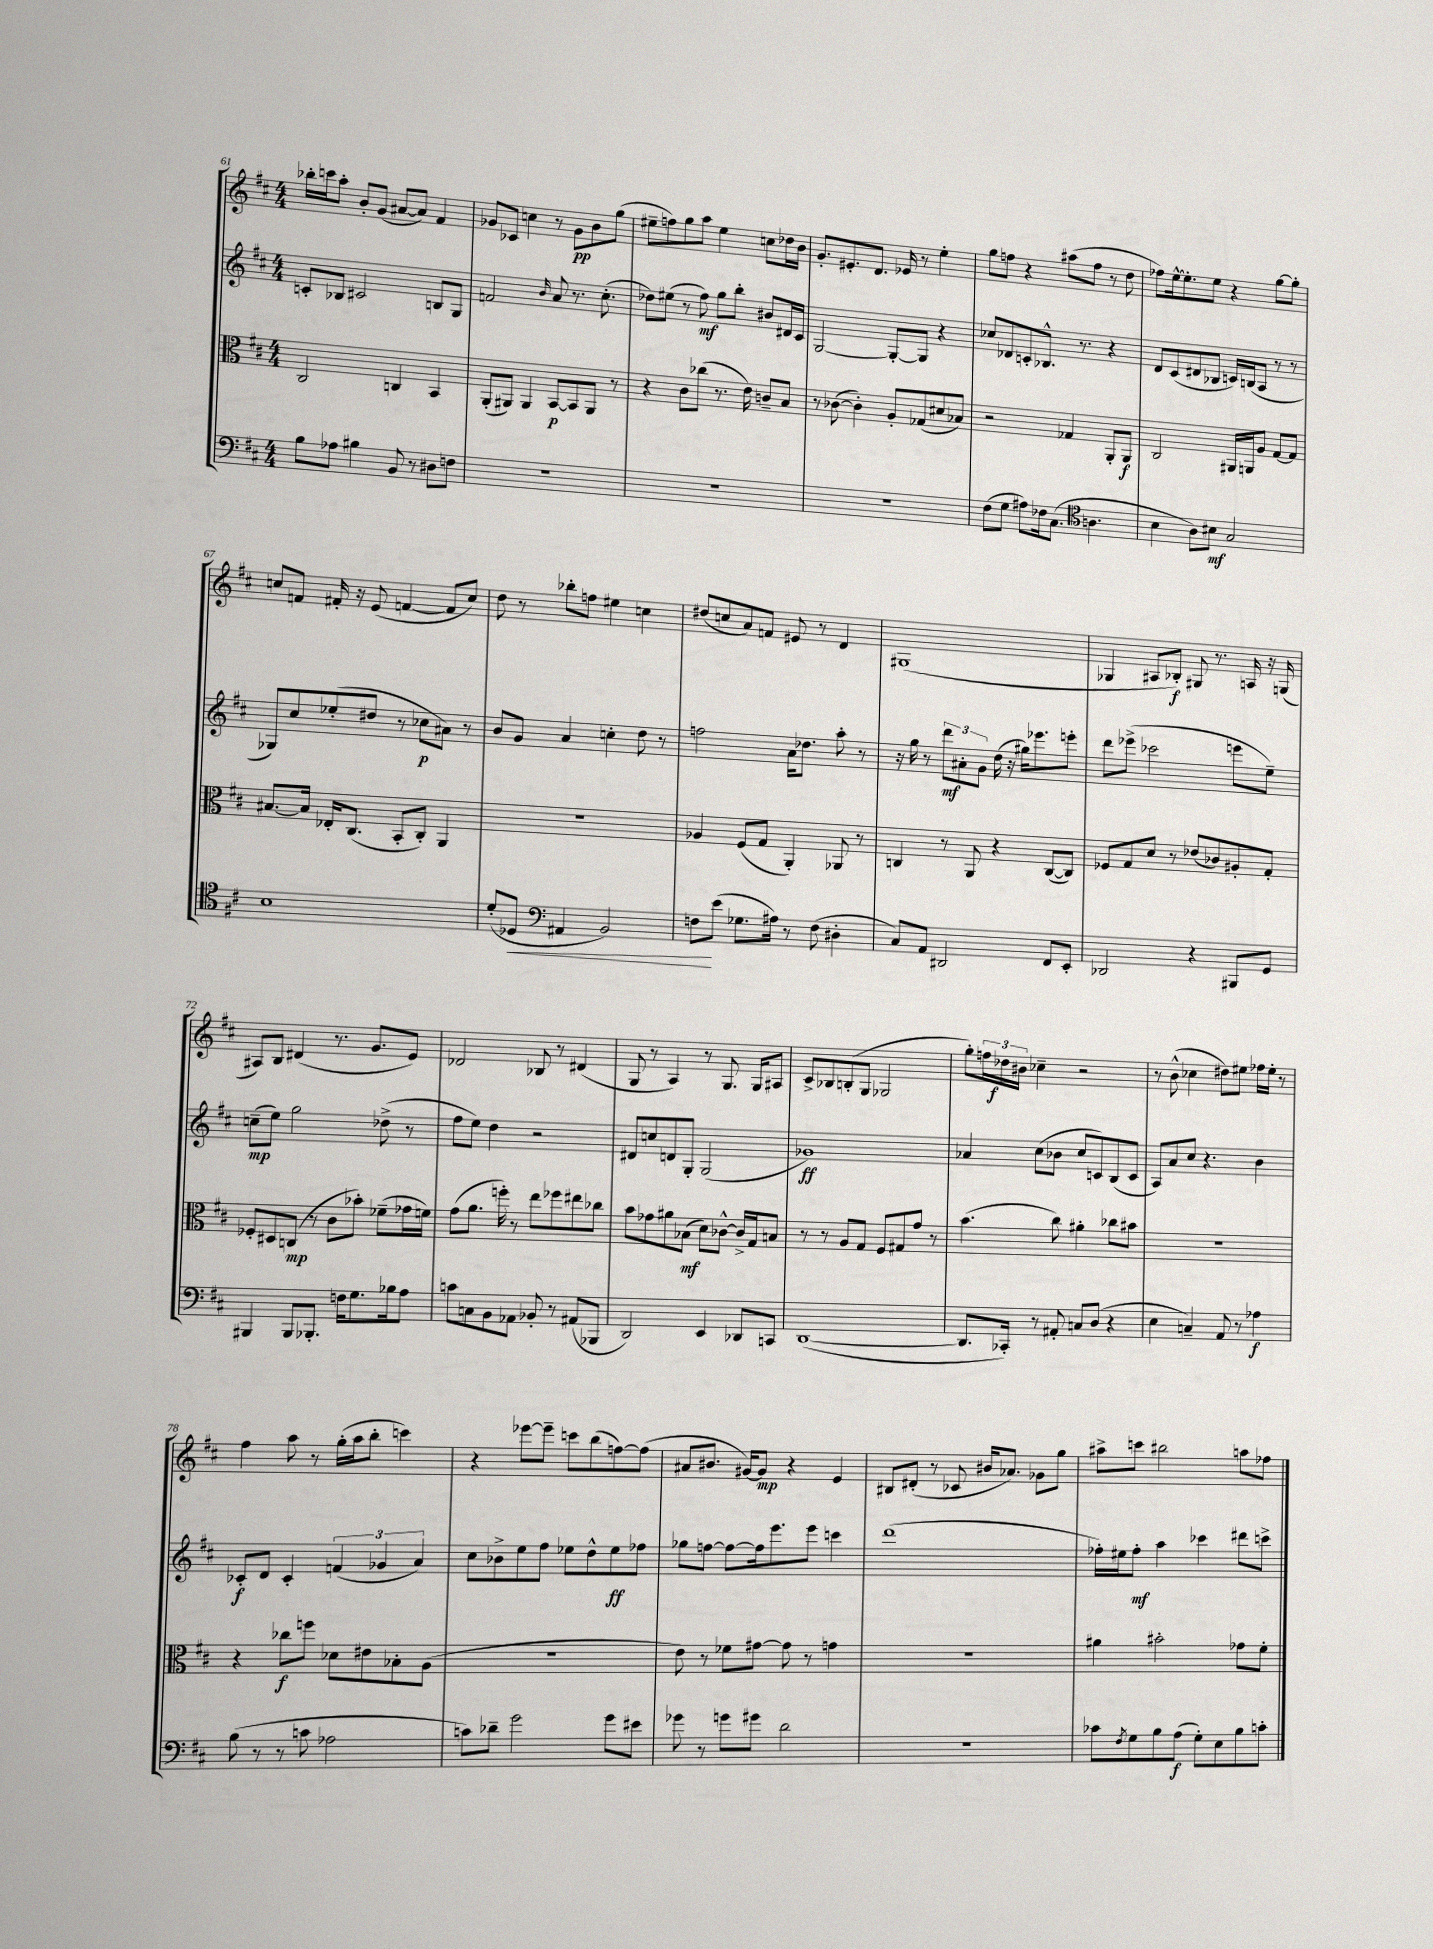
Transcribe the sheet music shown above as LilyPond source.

<<
\new StaffGroup <<
\new Staff = "s0" {
    \clef treble \key d \major \numericTimeSignature \time 4/4
    bes''16-. c'''16 a''8-. b'8-. g'8( ais'8~ ais'8) fis'4 |
    ges'8 ces'8 c''4 r8 ges'8\pp b'8 g''8( |
    eis''8-- f''8) g''8 a''8 eis''4 c''8 des''16 b'16 |
    g'8.-. eis'8.-. d'8. ees'16 r8 e''4-. |
    g''8 f''8 r4 ais''8( f''8 r8 d''8 |
    fes''8) e''16~-^ e''8.-. e''8 r4 g''8~ g''8-. |
    c''8 f'8 fis'16-. r16 e'8( f'4~ f'8 c''8) |
    d''8 r8 bes''8-. f''8 eis''4 c''4 |
    dis''8( c''8 a'8) f'8 eis'8 r8 d'4 |
    gis1( |
    ges4 ais8 bes8-.\f) gis8 r8. a16 r16 g16( |
    ais8) b8 dis'4( r8. g'8. e'8) |
    des'2 bes8 r8 dis'4( |
    g8 r8 a4) r8 g8. g16 ais8 |
    cis'8-> bes8 b8-.( g8 ges2 |
    g''8-.) \tuplet 3/2 { f''16 des''16\f bis'16 } ces''4-- r2 |
    r8 b'8-^( ces''4 dis''8) eis''8 fes''16 eis''16-. r8 |
    fis''4 a''8 r8 g''16-.( a''16 b''8-. c'''4) |
    r4 ees'''8~ ees'''8-- c'''8 b''8( f''8~) f''8( |
    ais'8 bis'8. gis'16~) gis'8\mp r4 e'4 |
    bis8 dis'8-.( r8 ces'8 bis'16 aes'8.) ges'8 g''8 |
    ais''8-> c'''8 bis''2 a''8 fes''8 \bar "|." |
}
\new Staff = "s1" {
    \clef treble \key d \major \numericTimeSignature \time 4/4
    c'8-. bes8 cis'2 b8 g8 |
    f'2 \grace { b'16 } a'8 r8. cis''8.-.( |
    des''8) eis''8( r8 fis''8\mf) g''8 b''8-. bis'8 dis'16 cis'16 |
    g2~ g8~-. g8 r4 |
    ces''8 des'8 c'8-. bes8.-^ r8. r4 |
    d'8 cis'8( dis'8 bes8 c'16) b16( a8 r8 r8 |
    ges8) cis''8 ees''8-.( dis''8 r8 ces''8\p ais'8) r8 |
    b'8 g'8 a'4 c''4-. d''8 r8 |
    f''2 a'16 des''8. a''8-. r8 |
    r16 g''16 r8 \tuplet 3/2 { d'''8\mf ais'8-. g'8 } d''16( r16 gis''16) ees'''8. e'''8-. |
    d'''8 ees'''8->( ces'''2 e'''8 e''8--) |
    c''8--\mp( e''8) g''2 des''8->( r8 |
    fis''8 e''8) d''4 r2 |
    dis'8 c''8 d'8 g8-. g2( |
    ges'1\ff) |
    aes'4 cis''8( bes'8 cis''8 c'8) b8( c'8 |
    a8) a'8 cis''8 r4. b'4 |
    ces'8-.\f d'8 ces'4-. \tuplet 3/2 { f'4( ges'4 a'4) } |
    cis''8 bes'8-> e''8 fis''8 ees''8 d''8-^ ees''8\ff fes''8 |
    ges''8 f''8~ f''8~ f''16 e'''8. e'''8 c'''4 |
    d'''1( |
    fes''16-.) eis''16 fes''8-.\mf a''4 ces'''4 dis'''8 c'''8-> \bar "|." |
}
\new Staff = "s2" {
    \clef alto \key d \major \numericTimeSignature \time 4/4
    cis2 c4 b,4 |
    a,8-.( ais,8) ais,4 b,8~\p b,8 ais,8 r8 |
    r4 cis'8 ces''8( r8. e'16) c'8-- b8 |
    r8 ces'8~( ces'4-.) a8-. ges8( dis'8 bes8) |
    r2 ges4 a,8-. a,8\f |
    cis2 ais,16 a,16 a8 g8~ g8 |
    bis8.~ bis16 ees16-. cis8.( b,8-. cis8-.) a,4 |
    r1 |
    aes4 fis8( g8 a,4-.) aes,8 r8 |
    c4 r8 a,8 r4 c8~( c8) |
    fes8 g8 d'8 r8 ees'8( ces'8) ais8-. g8-. |
    fes8-. dis8 c8\mp( r8 cis'8 bes'8-.) fes'8--( ges'16 f'16) |
    g'8( a'8. f''16-.) r8 e''8 fes''8 eis''8 ces''8 |
    b'8 ges'8 ais'8 bes8\mf( d'8) ces'8~-^ ces'16-> g16 b8 |
    r8 r8 a8 g8 fis8 gis8 g'8 r8 |
    b'4.( cis''8) ais'4-. ces''8 bis'8 |
    R1 |
    r4 ces''8\f f''8 des'8 eis'8 bes8-. a8( |
    R1 |
    e'8) r8 fes'8 gis'8~ gis'8 r8 g'4 |
    R1 |
    ais'4 bis'2-. ges'8 fis'8-. \bar "|." |
}
\new Staff = "s3" {
    \clef bass \key d \major \numericTimeSignature \time 4/4
    b8 aes8 bis4 b,8 r8 dis8 f8 |
    R1 |
    R1 |
    R1 |
    fis8( g8 ais8) fes16 cis8.( \clef tenor a4. |
    b4 a8) bis8\mf g2 |
    b1 |
    d'8-.( des8\< \clef bass ais,4 b,2) |
    f8\! e'8( ges8. ais16) r8 f8( dis4-. |
    cis8) a,8 dis,2 fis,8 e,8-. |
    des,2 r4 bis,,8 g,8 |
    bis,,4 bis,,8 bes,,8.-. f16 g8. bes16 a8 |
    c'8 c8 b,8 aes,8 bes,8-. r8 ais,8( bes,,8 |
    d,2) e,4 des,8 c,8 |
    d,1~( |
    d,8. ces,16-.) r8 ais,8-. c8 d8( r4 |
    e4 c4--) a,8 r8 aes4\f |
    b8( r8 r8 c'8 aes2 |
    c'8) des'8-- g'2 g'8 eis'8 |
    ges'8 r8 g'8 gis'8 d'2 |
    R1 |
    ces'8 \acciaccatura { fis8 } g8 b8 a8\f( g8-.) e8 b8 c'8-. \bar "|." |
}
>>
>>
\layout { \context { \Score currentBarNumber = #61 } }
